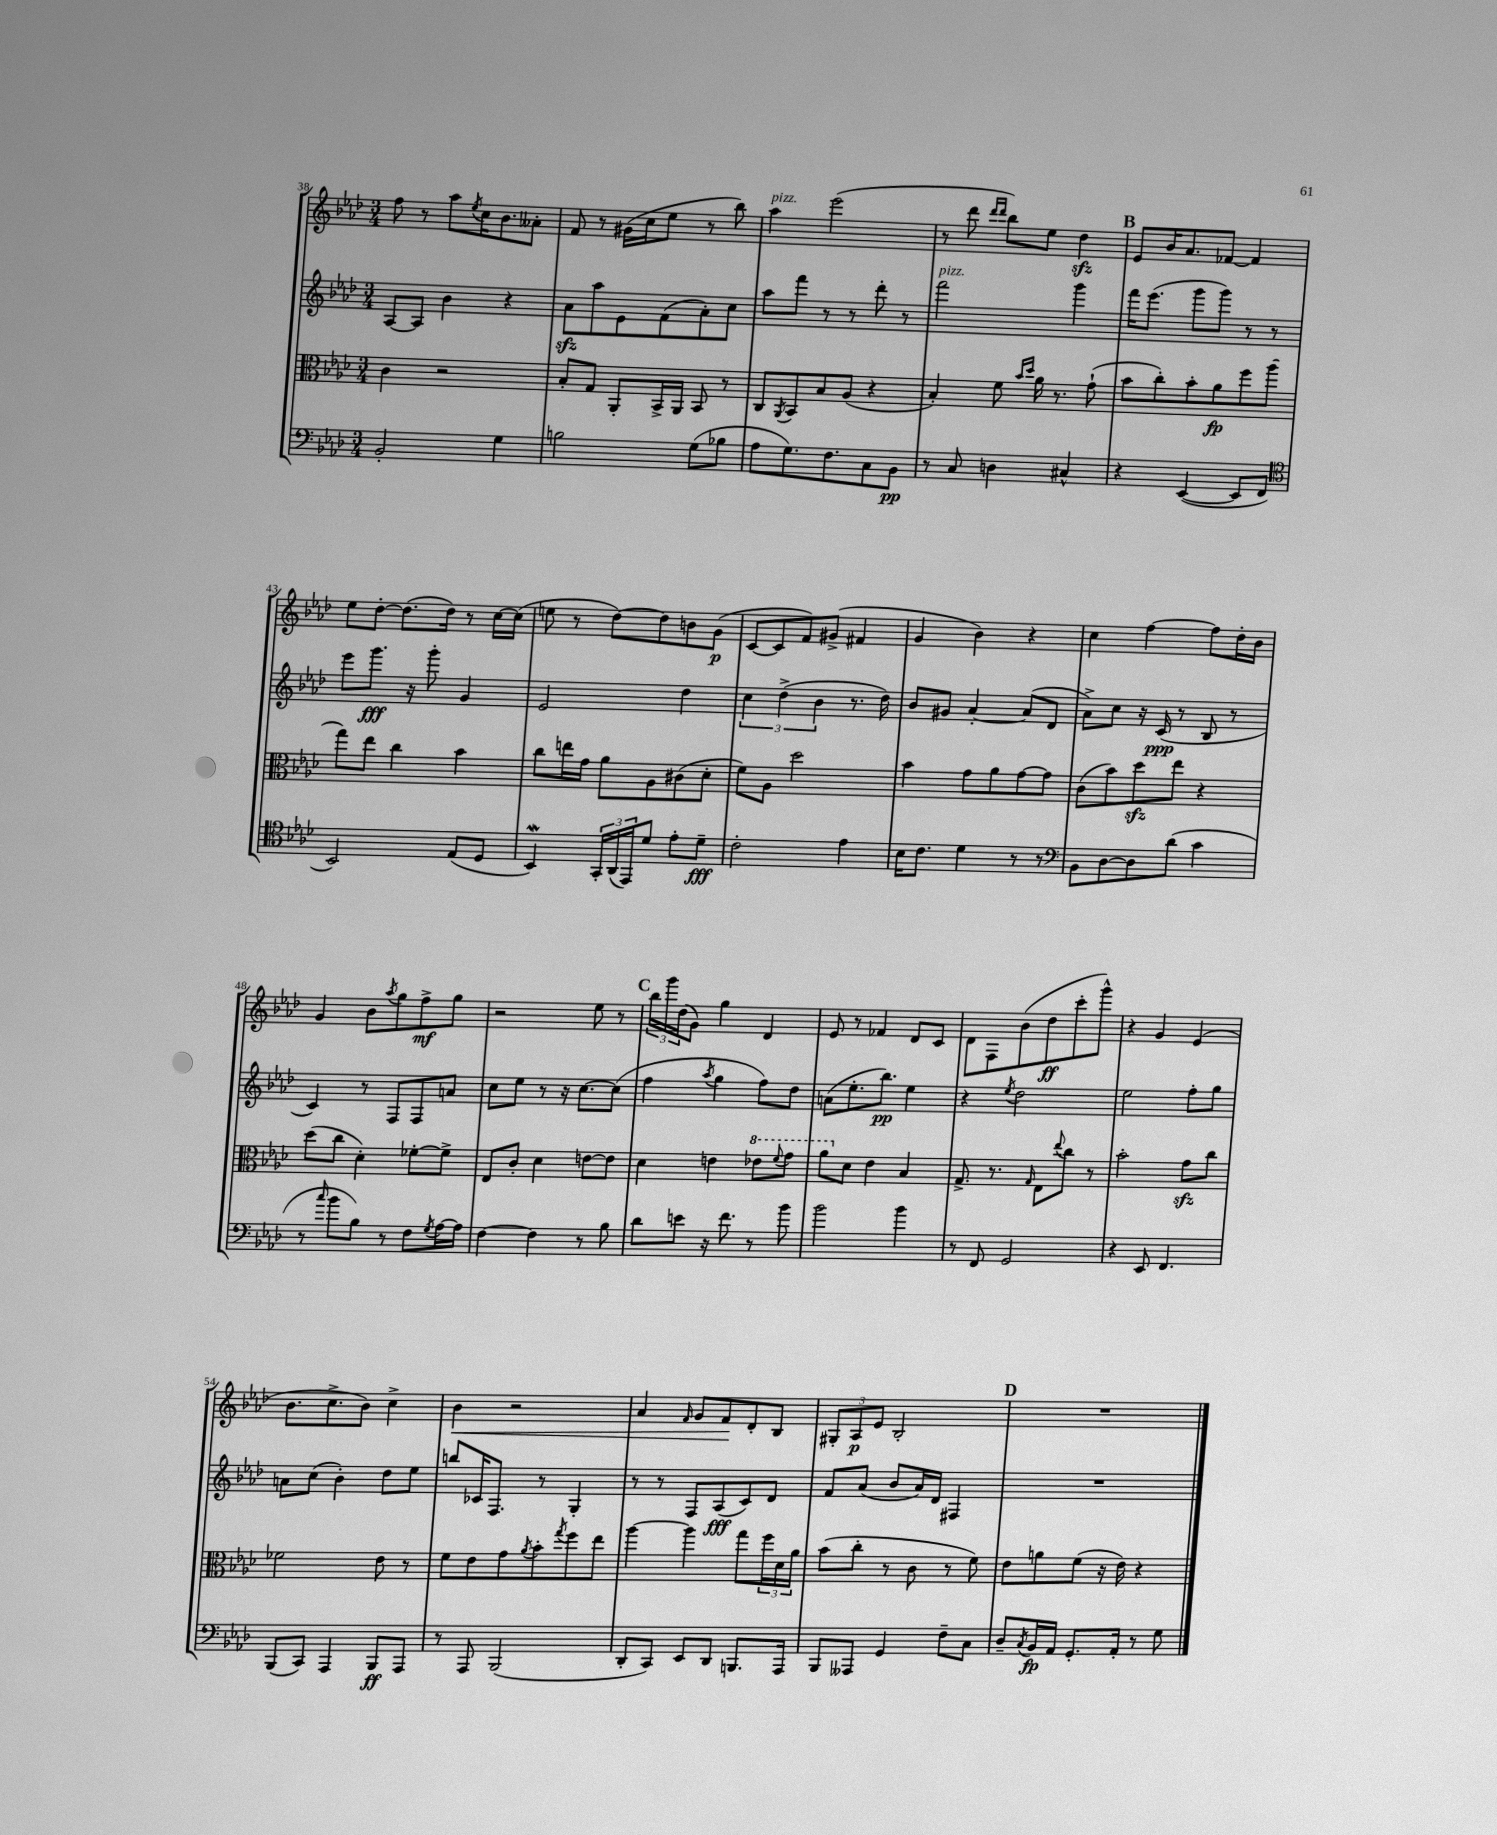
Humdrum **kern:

**kern	**kern	**kern	**kern
*staff4	*staff3	*staff2	*staff1
*clefF4	*clefC3	*clefG2	*clefG2
*k[b-e-a-d-]	*k[b-e-a-d-]	*k[b-e-a-d-]	*k[b-e-a-d-]
*M3/4	*M3/4	*M3/4	*M3/4
2BB-'/	4c\	[8A-/L	8ff\
.	.	8A-/]J	8r
.	2r	4b-\	8aa-\L
.	.	.	8qee-/
.	.	.	16cc\K
.	.	.	8.b-\
4G\	.	4r	.
.	.	.	8a--'\J
=	=	=	=
2B\	8B-'/L	8a-\L	8f/
.	8G/J	8aa-\	8r
.	8AA-'/L	8e-\	(16g#\LL
.	.	.	16cc\J
.	16BB-^/L	(8f\	8ee-\J
.	16AA-/JJ	.	.
(8G\L	8BB-/	8a-'\)	8r
8B-\J	8r	8cc\J	8bb-\)
=	=	=	=
8A-\L	8C/L	8aa-\L	4aa-\
.	8qAA-/	.	.
8.G\)	8BB-/	8fff\J	.
.	8B-/	8r	(2eee-\
8.F\	.	.	.
.	(8A-/J	8r	.
8C\	4r	8ddd-'\	.
8BB-\J	.	8r	.
=	=	=	=
8r	4B-'/)	2fff\	8r
8C/	.	.	8ddd-\
.	.	.	16qqddd-/LL
.	.	.	16qqddd-/JJ
4D\	8f\	.	8bb-\L)
.	16qqb-/LL	.	.
.	16qqdd-/JJ	.	.
.	16a-\	.	8ee-\J
.	8.r	.	.
4C#^^/	.	4ggg\	4dd-\
.	(8g`\	.	.
=	=	=	=
4r	8b-\L	16fff\LK	8e-/L
.	.	(8.eee-\J	.
.	8cc'\)	.	16b-/K
.	.	.	8.a-/
([4EE-/	8b-'\	8ggg\L	.
.	8a-\	8ggg\J)	[8f-/J
8EE-/]L	8ff\	8r	4f-/]
8FF/J	(8aa-\J	8r	.
=	=	=	=
*clefC4	*	*	*
2BB-/)	8gg\L)	8eee-\L	8ee-\L
.	8ee-\J	8.ggg\J	[8dd-'\J
.	4cc\	.	(8.dd-\]L
.	.	16r	.
.	.	8ggg'\	.
.	.	.	16dd-\Jk)
(8E-/L	4b-\	4g/	8r
8D-/J	.	.	[16cc\LL
.	.	.	(16cc\]JJ
=	=	=	=
4BB-/)	8cc\L	2e-/	8ee\
.	16ee\L	.	8r
.	16g\JJ	.	.
24GG'/LL	8a-\L	.	[8dd-\L)
(24AA-/	.	.	.
24EE-/J)	.	.	.
8d-/J	8A-\	.	8dd-\]
8e-'\L	(8c#\	4dd-\	8b\
8d-~\J	8d-'\J	.	(8g\J
=	=	=	=
2c'\	8f\L)	6cc\	[8c/L
.	8A-\J	.	8c/]
.	.	(6dd-^\	.
.	2dd-\	.	8f/)
.	.	6b-\	.
.	.	.	(8g#^/J
4e-\	.	8.r	4f#/
.	.	16dd-\)	.
=	=	=	=
16B-\LK	4b-\	8b-/L	4g/
8.c\J	.	.	.
.	.	8g#/J	.
4d-\	8g\L	[4a-'/	4b-\)
.	8a-\	.	.
8r	[8g\	(8a-/]L	4r
8r	8g\]J	8d-/J	.
=	=	=	=
*clefF4	*	*	*
8BB-\L	(8c\L	8a-^\L)	4cc\
[8D-\	8b-\)	8cc\J	.
8D-\]	8dd-\	16r	[4ff\
.	.	(16c/	.
(8d-\J	8ee-\J	8r	.
4c\	4r	8B-/	8ff\]L
.	.	8r	16dd-'\L
.	.	.	16b-\JJ
=	=	=	=
8r	(8dd-\L	4c/)	4g/
16qqcc/	.	.	.
8b-\L	8cc\J	.	.
8B-\J)	4d-'\)	8r	8b-\L
.	.	.	8qaa-/
8r	.	8F/L	8gg\
8F\L	[8f-'\L	8F/	8ff^\
8qG/	.	.	.
[16A-\L	8f-^\]J	8a/J	8gg\J
16A-\]JJ	.	.	.
=	=	=	=
[4F\	8E-/L	8cc\L	2r
.	8c'/J	8ee-\J	.
4F\]	4d-\	8r	.
.	.	16r	.
.	.	[8.cc\L	.
8r	[8e\L	.	8ee-\
8B-\	8e\]J	(8cc\]J	8r
=	=	=	=
8d-\L	4d-\	4ff\	24bb-\LL
.	.	.	24ggg\
.	.	.	(24dd-\J
8e\J	.	.	8g\J)
.	.	8qaa-/	.
16r	4e\	4gg\	4gg\
8.f\	.	.	.
8r	8ee-\L	8ff\L)	4d-/
.	8qqff/	.	.
8b-\	8gg\J	8dd-\J	.
=	=	=	=
2b-\	8aa-\L	(8a\L	8e-/
.	8d-\J	8.ee-'\	8r
.	4e-\	.	4f-/
.	.	8.bb-\J)	.
4b-\	4B-/	4ee-\	8d-/L
.	.	.	8c/J
=	=	=	=
8r	8.G^/	4r	8d-\L
8FF/	.	.	8F\
.	8.r	.	.
.	.	8qee-/	.
2GG/	.	2dd-\	(8b-\
.	16qqG/	.	.
.	8E-\L	.	8dd-\
.	8qqee-/	.	.
.	8cc\J	.	8ccc'\
.	8r	.	8ggg^^\J)
=	=	=	=
4r	2b-'\	2ee-\	4r
8EE-/	.	.	4g/
4.FF/	.	.	.
.	8g\L	8ff'\L	(4e-/
.	8cc\J	8gg\J	.
=	=	=	=
(8BBB-/L	2f-\	8a\L	8.b-\L
8CC/J)	.	(8cc\J	.
.	.	.	8.cc^\
4AAA-/	.	4b-'\)	.
.	.	.	8b-\J)
8BBB-/L	8e-\	8dd-\L	4cc^\
8AAA-/J	8r	8ee-\J	.
=	=	=	=
8r	8f\L	8bb/L	4b-\
8AAA-/	8e-\	16c-/K	.
.	.	8.F/J	.
(2BBB-/	8g\	.	2r
.	8qa-/	.	.
.	8b-'\	8r	.
.	8qgg/	.	.
.	8ff\	4G'/	.
.	8ee-\J	.	.
=	=	=	=
8DD-'/L	[4aa-\	8r	4a-/
8CC/J)	.	8r	.
.	.	.	16qqf/
8EE-/L	4aa-\]	8F/L	8g/L
8DD-/J	.	(8A-/	8f/
8.BBB/L	8gg\L	8c/)	8d-'/
.	24ff\L	8d-/J	8B-/J
.	24d-\	.	.
16AAA-/Jk	.	.	.
.	24a-\JJ	.	.
=	=	=	=
8BBB-/L	(8b-\L	8f/L	12G#'/L
.	.	.	12A-/
8AAA--/J	8cc'\J	(8a-/J	.
.	.	.	12e-/J
4GG/	8r	8b-/L	2B-'/
.	8c\	16a-/L)	.
.	.	16d-/JJ	.
8F~\L	8r	4F#/	.
8C\J	8f\)	.	.
=	=	=	=
8D-~/L	8e-\L	2.r	2.r
8qC/	.	.	.
16BB-/L	8a\	.	.
16AA-/JJ	.	.	.
8.GG'/L	(8f\J	.	.
.	16r	.	.
16AA-'/Jk	16e-\)	.	.
8r	4r	.	.
8G\	.	.	.
==	==	==	==
*-	*-	*-	*-
